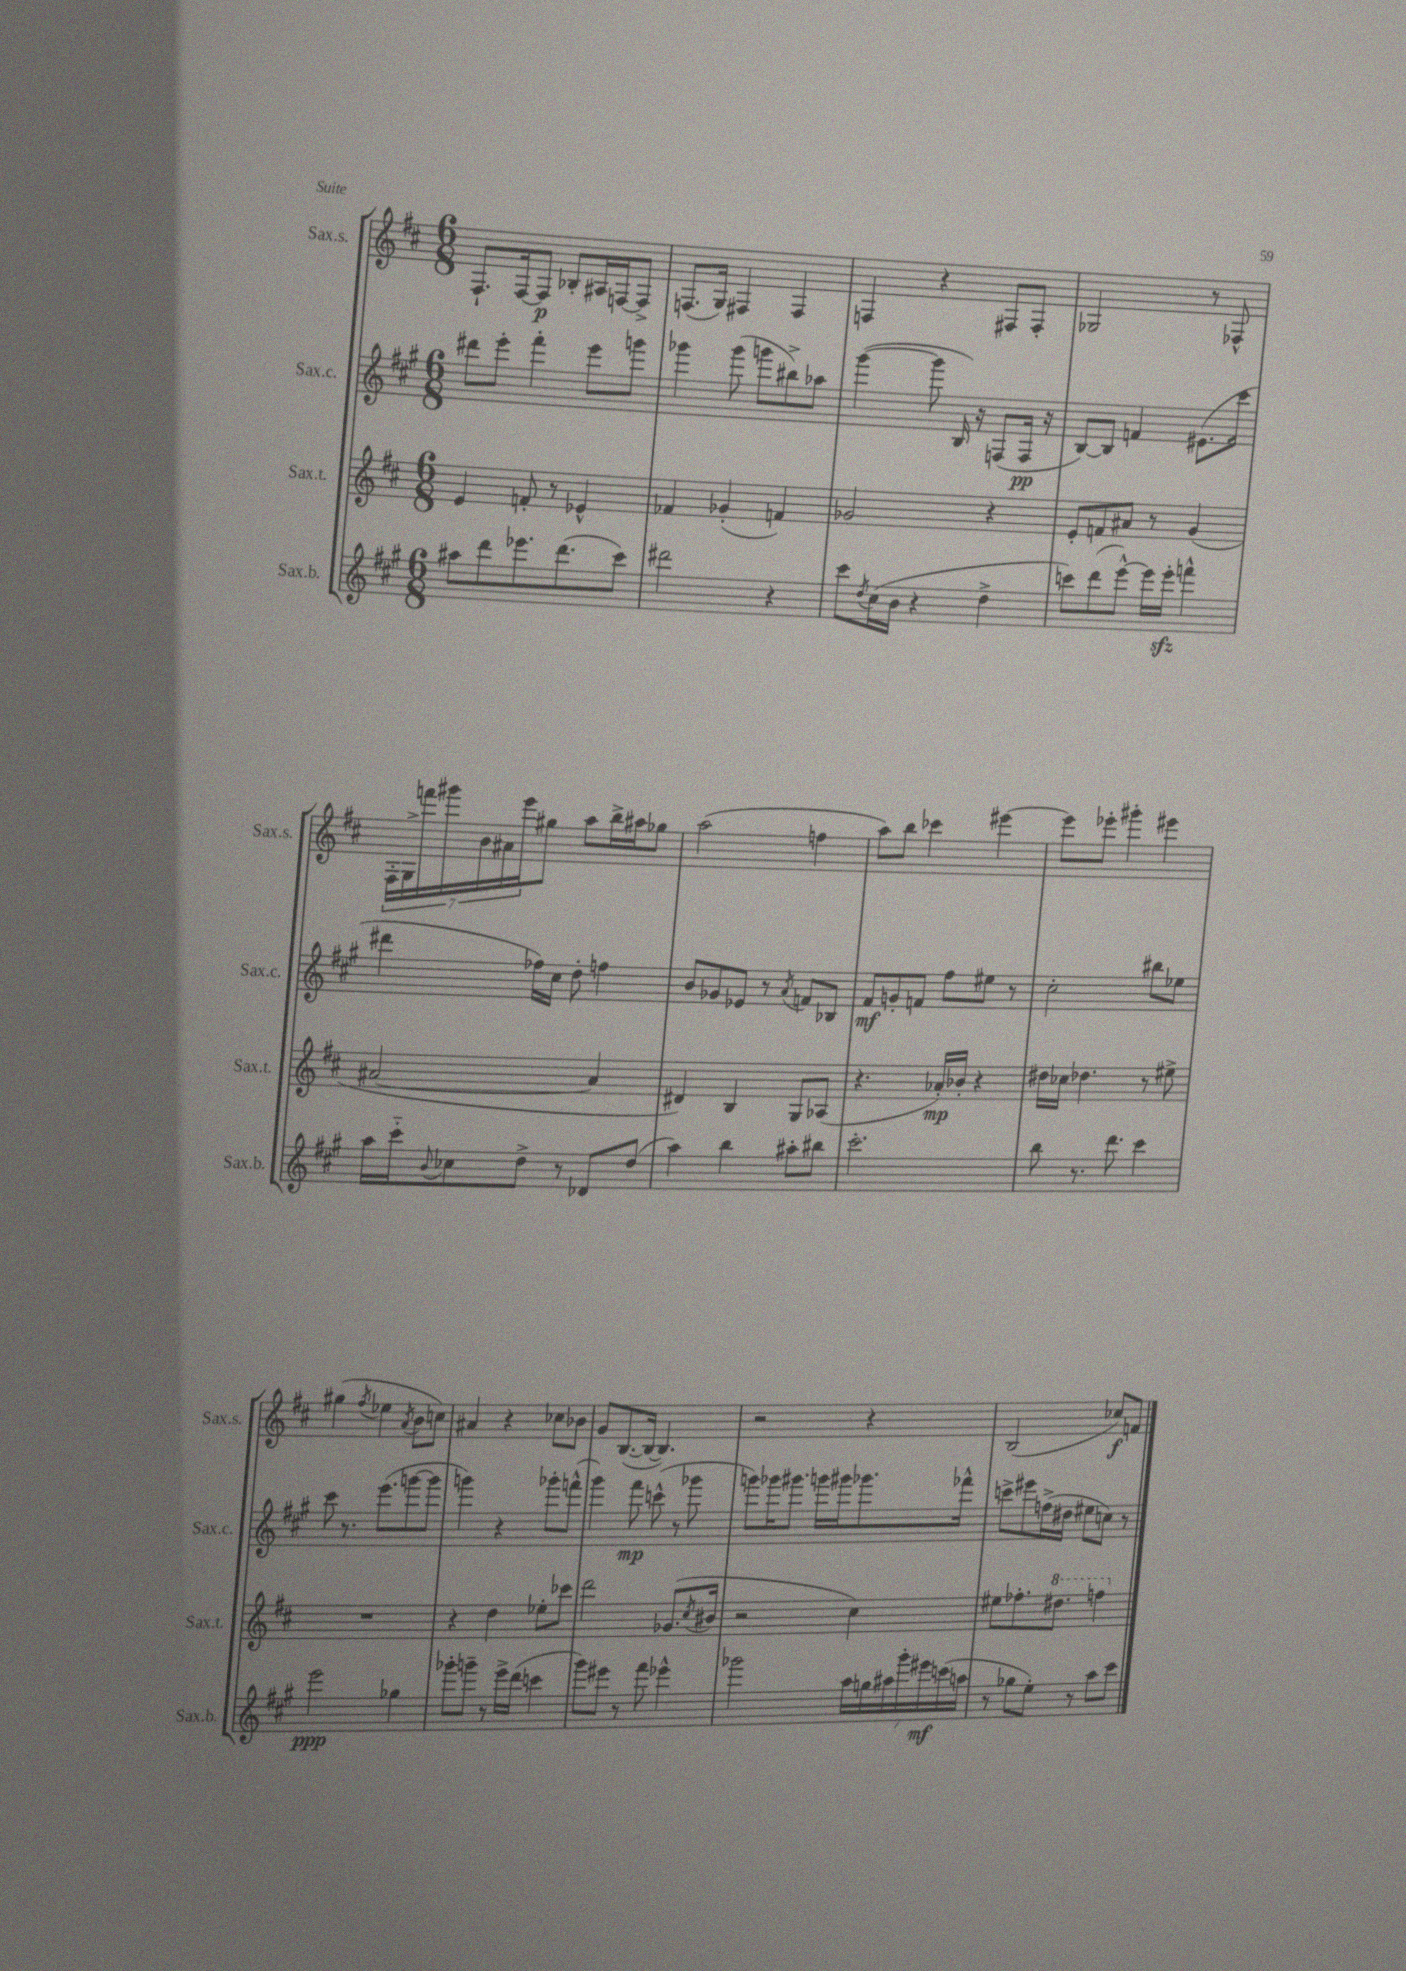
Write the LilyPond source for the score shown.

<<
\new StaffGroup <<
\new Staff = "s0" \with { instrumentName = "Sax.s." shortInstrumentName = "Sax.s." } {
    \clef treble \key d \major \numericTimeSignature \time 6/8
    fis8.-! fis16~ fis8\p bes8-. ais16 f16~ f8-> |
    f8.( g16) fis4 fis4 |
    f4 r4 fis8 fis8-. |
    ges2 r8 fes8-^ |
    \tuplet 7/4 { fis16-. g16-> f'''16 gis'''16 b'16 ais'16 e'''16 } gis''8 a''8 b''16-> ais''16 ges''8 |
    a''2( f''4 |
    a''8) b''8 ces'''4 eis'''4~ |
    eis'''8 ees'''8-. gis'''4-. eis'''4 |
    gis''4( \acciaccatura { fis''8 } ees''4 \acciaccatura { a'8 } b'8 c''8) |
    ais'4 r4 ces''8 bes'8 |
    g'8 b8.~( b16~ b4.) |
    r2 r4 |
    b2( ces''8\f) f'8 \bar "|." |
}
\new Staff = "s1" \with { instrumentName = "Sax.c." shortInstrumentName = "Sax.c." } {
    \clef treble \key a \major \numericTimeSignature \time 6/8
    dis'''8 e'''8-. fis'''4-. e'''8 g'''8 |
    ges'''4 ges'''8( g'''8 bis''8->) aes''8 |
    gis'''4~( gis'''8 b16) r16 f8( f16\pp r16 |
    b8~) b8 f'4 eis'8.( cis'''16 |
    dis'''4 fes''16) cis''16 d''8-. f''4 |
    b'8 ges'8 ees'8 r8 \acciaccatura { a'8 } f'8 bes8 |
    fis'8\mf g'8-. f'8 fis''8 eis''8 r8 |
    cis''2-. bis''8 ees''8 |
    cis'''8 r8. e'''8.( g'''8~ g'''8 |
    g'''4) r4 ges'''8-. f'''8-^( |
    gis'''4) fis'''8\mp c'''8-^( r8 ges'''8 |
    g'''8) ges'''16 gis'''8. g'''16 gis'''16 ges'''8. fes'''16-^ |
    c'''8-> eis'''8 f''16->( dis''16 eis''8 c''8) r8 \bar "|." |
}
\new Staff = "s2" \with { instrumentName = "Sax.t." shortInstrumentName = "Sax.t." } {
    \clef treble \key d \major \numericTimeSignature \time 6/8
    e'4 f'8-. r8 ees'4-^ |
    fes'4 ges'4-.( f'4) |
    ges'2 r4 |
    e'8-. f'8 ais'8 r8 g'4( |
    ais'2~ ais'4 |
    dis'4) b4 g8 aes8( |
    r4. aes'16-.\mp) bes'16-. r4 |
    dis''16 ces''16 des''4. r8 eis''8-> |
    R2. |
    r4 d''4 ees''8-. ces'''8 |
    d'''2 ges'8.( \acciaccatura { cis''8 } bis'16 |
    r2 cis''4) |
    eis''8 fes''8.-. \ottava #1 dis'''8. f'''4 \ottava #0 \bar "|." |
}
\new Staff = "s3" \with { instrumentName = "Sax.b." shortInstrumentName = "Sax.b." } {
    \clef treble \key a \major \numericTimeSignature \time 6/8
    ais''8 d'''8 ees'''8. d'''8.( cis'''8) |
    dis'''2 r4 |
    cis'''8 \acciaccatura { d''8 } cis''16( b'16 r4 d''4-> |
    c'''8) d'''8( e'''8~-^) e'''16 e'''16-.\sfz f'''4-^ |
    a''16 cis'''16-_ \appoggiatura { b'8 } ces''8 d''8-> r8 des'8 d''8( |
    a''4) b''4 ais''8-. bis''8 |
    cis'''2.-. |
    b''8 r8. d'''8. cis'''4 |
    e'''2\ppp ges''4 |
    ges'''8-. g'''8-- r8 e'''16-> d'''16( c'''4 |
    gis'''8) eis'''8 r8 fis'''8 ees'''4-^ |
    ges'''2 \tuplet 7/4 { a''16 g''16 ais''16 ges'''16-. eis'''16\mf c'''16( a''16 } |
    r8 ges''8 e''8-.) r8 a''8 cis'''8 \bar "|." |
}
>>
>>
\layout { \context { \Score \remove "Bar_number_engraver" } }
